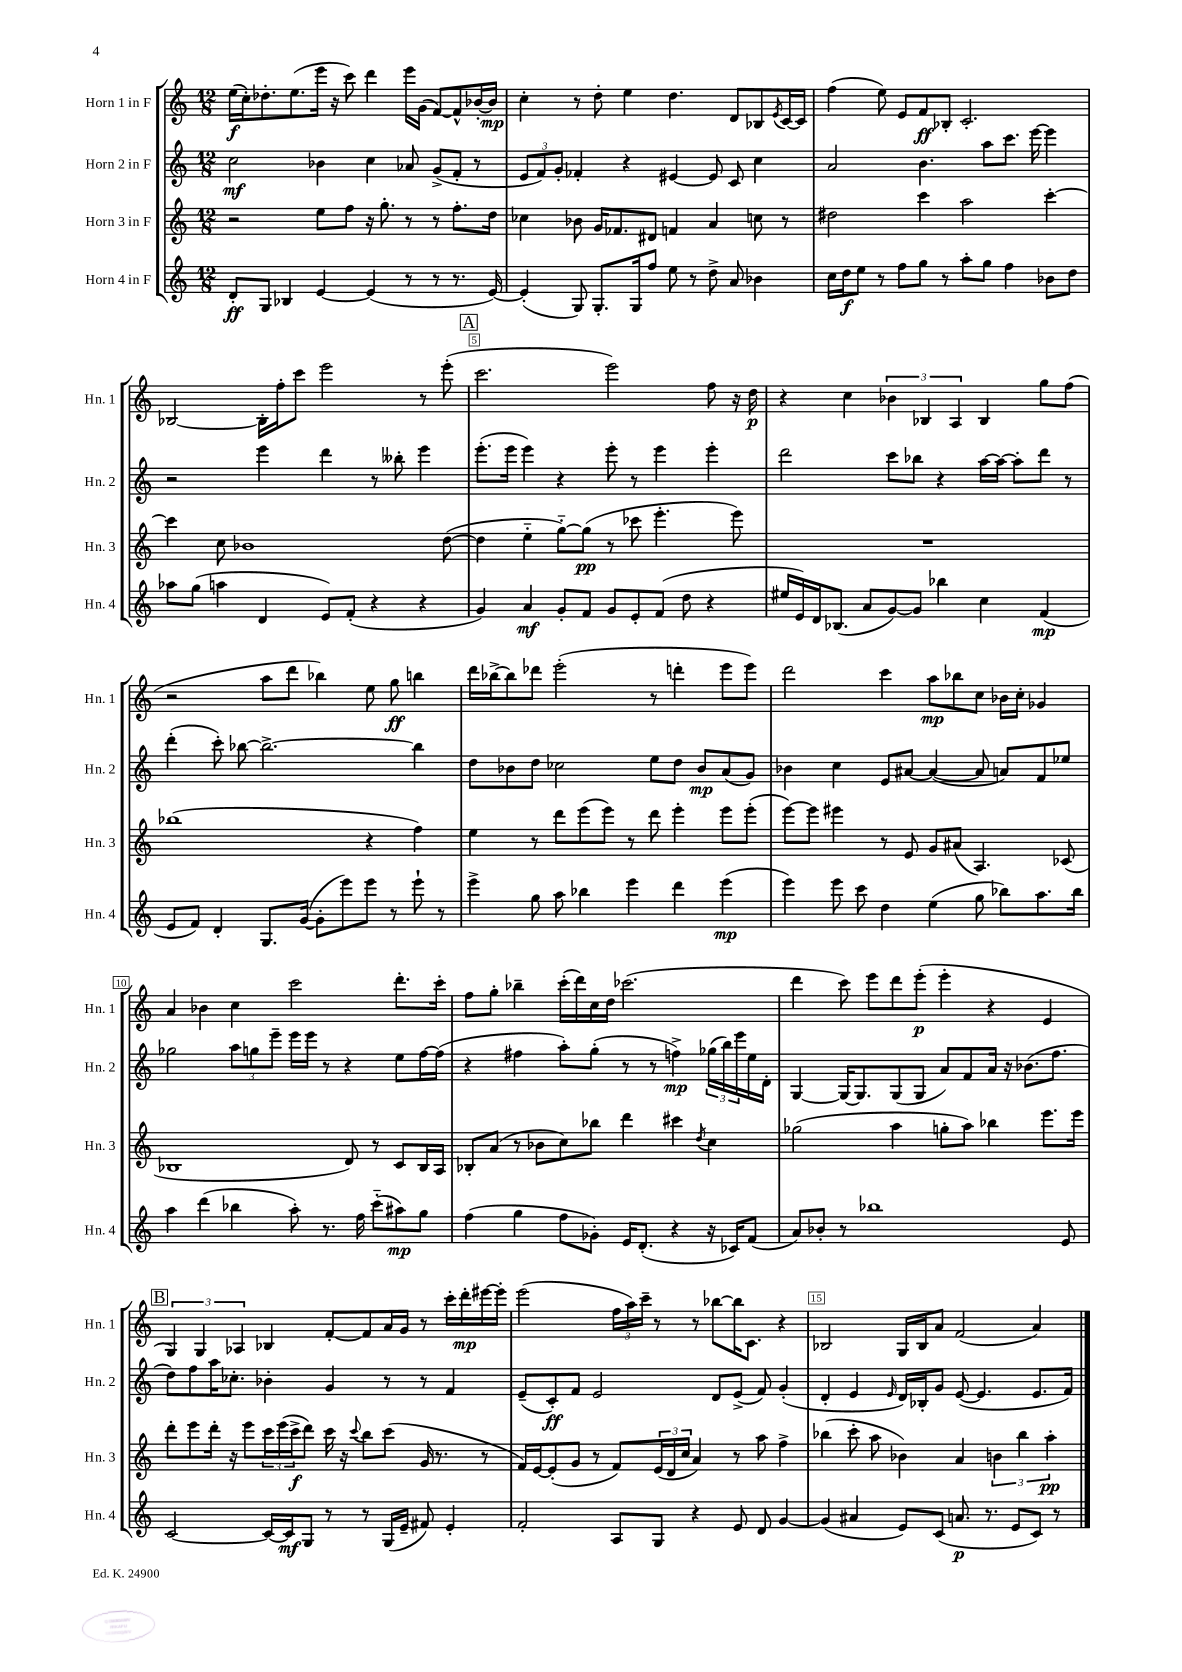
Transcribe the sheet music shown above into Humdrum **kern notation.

**kern	**dynam	**kern	**dynam	**kern	**dynam	**kern	**dynam
*part4	*part4	*part3	*part3	*part2	*part2	*part1	*part1
*staff4	*staff4	*staff3	*staff3	*staff2	*staff2	*staff1	*staff1
*I"Horn 4 in F	*	*I"Horn 3 in F	*	*I"Horn 2 in F	*	*I"Horn 1 in F	*
*I'Hn. 4	*	*I'Hn. 3	*	*I'Hn. 2	*	*I'Hn. 1	*
*clefG2	*	*clefG2	*	*clefG2	*	*clefG2	*
*k[]	*	*k[]	*	*k[]	*	*k[]	*
*M12/8	*	*M12/8	*	*M12/8	*	*M12/8	*
=1	=1	=1	=1	=1	=1	=1	=1
8d'/L	ff	2r	.	2cc\	mf	(16ee\LL	f
.	.	.	.	.	.	16cc'\J)	.
8G/J	.	.	.	.	.	8.dd-X'\	.
4B-X/	.	.	.	.	.	.	.
.	.	.	.	.	.	(8.ee\	.
[4e/	.	8ee\L	.	4b-X\	.	16eee\Jk	.
.	.	.	.	.	.	16r	.
.	.	8ff\J	.	.	.	8ccc\)	.
(4e/]	.	16r	.	4cc\	.	4ddd\	.
.	.	8.gg'\	.	.	.	.	.
8r	.	8r	.	8a-X/	.	16eee\LL	.
.	.	.	.	.	.	(16g\JJ	.
8r	.	8r	.	(8g^/L	.	[8f/L)	.
8.r	.	8.ff'\L	.	8f'/J	.	8f^^/]	.
.	.	.	.	8r	.	[16b-X'/L	.
[16e/)	.	16dd\Jk	.	.	.	16b-/JJ]	mp
=2	=2	=2	=2	=2	=2	=2	=2
(4e'/]	.	4cc-X\	.	12e/L	.	4cc'\	.
.	.	.	.	12f/)	.	.	.
.	.	.	.	12g'/J	.	.	.
8G/)	.	8b-X\	.	4f-X'/	.	8r	.
8.G'/L	.	16g/KL	.	.	.	8dd'\	.
.	.	8.f-X/	.	.	.	.	.
.	.	.	.	4r	.	4ee\	.
16G/k	.	.	.	.	.	.	.
8ff/J	.	8d#X/J	.	.	.	.	.
8ee\	.	4fn/	.	[4e#X/	.	4.dd\	.
8r	.	.	.	.	.	.	.
8dd^\	.	4a/	.	8e#/]	.	.	.
8a/	.	.	.	8c/	.	8d/L	.
4b-X\	.	8ccn\	.	4cc\	.	8B-X/	.
.	.	.	.	.	.	8qe/	.
.	.	8r	.	.	.	[16c/L	.
.	.	.	.	.	.	16c/JJ]	.
=3	=3	=3	=3	=3	=3	=3	=3
16cc\LL	.	2dd#X\	.	2a/	.	(4ff\	.
16dd\J	f	.	.	.	.	.	.
8ee\J	.	.	.	.	.	.	.
8r	.	.	.	.	.	8ee\)	.
8ff\L	.	.	.	.	.	8e/L	.
8gg\J	.	4ccc\	.	4.b\	.	8f/	ff
8r	.	.	.	.	.	8B-X'/J	.
8aa'\L	.	2aa\	.	.	.	2.c'/	.
8gg\J	.	.	.	8aa\L	.	.	.
4ff\	.	.	.	8.ccc\J	.	.	.
.	.	.	.	[16eee\	.	.	.
8b-X\L	.	[4ccc'\	.	4eee\]	.	.	.
8dd\J	.	.	.	.	.	.	.
!!LO:LB:g=z
=4	=4	=4	=4	=4	=4	=4	=4
8aa-X\L	.	4ccc\]	.	2r	.	[2B-X/	.
(8gg\J	.	.	.	.	.	.	.
4aan\	.	8cc\	.	.	.	.	.
.	.	1b-X	.	.	.	.	.
4d/	.	.	.	4eee\	.	16B-'\LL]	.
.	.	.	.	.	.	16ff'\J	.
.	.	.	.	.	.	8ccc\J	.
8e/L)	.	.	.	4ddd\	.	2eee\	.
(8f'/J	.	.	.	.	.	.	.
4r	.	.	.	8r	.	.	.
.	.	.	.	8bb--X'\	.	.	.
4r	.	.	.	4eee\	.	8r	.
.	.	([8dd\	.	.	.	(8eee'\	.
!!LO:REH:place=s1:t=A
=5	=5	=5	=5	=5	=5	=5	=5
4g/)	.	4dd\]	.	(8.eee'\L	.	2.ccc\	.
.	.	.	.	16eee\Jk	.	.	.
4a/	mf	4ee\	.	4eee\)	.	.	.
8g'/L	.	[8gg\L)	.	4r	.	.	.
8f/J	.	(8gg\J]	pp	.	.	.	.
8g/L	.	8r	.	8eee'\	.	2eee\)	.
8e'/	.	8ccc-X\	.	8r	.	.	.
(8f/J	.	4.eee'\	.	4eee\	.	.	.
8dd\	.	.	.	.	.	.	.
4r	.	.	.	4eee'\	.	8ff\	.
.	.	8eee\)	.	.	.	16r	.
.	.	.	.	.	.	16dd\	p
=6	=6	=6	=6	=6	=6	=6	=6
16ee#X/LL	.	1.r	.	2ddd\	.	4r	.
16e/)	.	.	.	.	.	.	.
16d/J	.	.	.	.	.	.	.
(8.B-X/J	.	.	.	.	.	.	.
.	.	.	.	.	.	4cc\	.
8a/L	.	.	.	.	.	.	.
[8g/)	.	.	.	8ccc\L	.	6b-X\	.
8g/J]	.	.	.	8bb-X\J	.	.	.
.	.	.	.	.	.	6B-X/	.
4bb-X\	.	.	.	4r	.	.	.
.	.	.	.	.	.	6A/	.
4cc\	.	.	.	[16aa\LL	.	4B-/	.
.	.	.	.	16aa\JJ_	.	.	.
.	.	.	.	8aa'\L]	.	.	.
(4f/	mp	.	.	8ddd\J	.	8gg\L	.
.	.	.	.	8r	.	(8ff\J	.
!!LO:LB:g=z
=7	=7	=7	=7	=7	=7	=7	=7
8e/L	.	(1bb-X	.	(4ddd'\	.	2r	.
8f/J)	.	.	.	.	.	.	.
4d'/	.	.	.	8ccc'\)	.	.	.
.	.	.	.	[8bb-X\	.	.	.
8.G/L	.	.	.	2.bb-^\_	.	8aa\L	.
.	.	.	.	.	.	8ddd\J	.
([16g/Jk	.	.	.	.	.	.	.
8g'\L]	.	.	.	.	.	4bb-X\)	.
8eee\)	.	.	.	.	.	.	.
8eee\J	.	4r	.	.	.	8ee\	.
8r	.	.	.	.	.	8gg\	ff
8eee`\	.	4ff\)	.	4bb-\]	.	4bbn\	.
8r	.	.	.	.	.	.	.
=8	=8	=8	=8	=8	=8	=8	=8
4eee^\	.	4ee\	.	8dd\L	.	16ddd\LL	.
.	.	.	.	.	.	[16bb-X^\J	.
.	.	.	.	8b-X\	.	8bb-\]	.
8gg\	.	8r	.	8dd\J	.	8ddd-X\J	.
8aa\	.	8ddd\L	.	2cc-X\	.	(2eee'\	.
4bb-X\	.	(8eee\	.	.	.	.	.
.	.	8eee\J)	.	.	.	.	.
4eee\	.	8r	.	.	.	.	.
.	.	8ddd\	.	8ee\L	.	8r	.
4ddd\	.	4eee'\	.	8dd\J	.	4dddn'\	.
.	.	.	.	8b-/L	mp	.	.
(4eee\	mp	8eee\L	.	(8a/	.	8eee\L	.
.	.	(8eee'\J	.	8g/J)	.	8eee\J)	.
=9	=9	=9	=9	=9	=9	=9	=9
4eee\)	.	[8eee\L)	.	4b-X\	.	2ddd\	.
.	.	8eee\J]	.	.	.	.	.
8eee\	.	4eee#X\	.	4cc\	.	.	.
8ccc\	.	.	.	.	.	.	.
4dd\	.	8r	.	8e/L	.	4ccc\	.
.	.	8e/	.	[8a#X/J	.	.	.
(4ee\	.	8g/L	.	(4a#/_	.	8aa\L	mp
.	.	(8a#X/J	.	.	.	8bb-X\	.
8gg\	.	4.A/)	.	8a#/]	.	8cc\J	.
8bb-X\L)	.	.	.	8an/L)	.	16b-X\LL	.
.	.	.	.	.	.	16cc'\JJ	.
8.aa\	.	.	.	8f/	.	4g-X/	.
.	.	(8c-X/	.	8ee-X/J	.	.	.
16bb-\Jk	.	.	.	.	.	.	.
!!LO:LB:g=z
=10	=10	=10	=10	=10	=10	=10	=10
4aa\	.	1B-X	.	2gg-X\	.	4a/	.
(4ddd\	.	.	.	.	.	4b-X\	.
4bb-X\	.	.	.	12aa\L	.	4cc\	.
.	.	.	.	12ggn\	.	.	.
.	.	.	.	12eee~\J	.	.	.
8aa'\)	.	.	.	16eee\LL	.	2ccc\	.
.	.	.	.	16eee\JJ	.	.	.
8.r	.	.	.	8r	.	.	.
.	.	8d/)	.	4r	.	.	.
16ff\	.	.	.	.	.	.	.
(8ccc\L	.	8r	.	.	.	.	.
8aa#X\)	mp	8c/L	.	8ee\L	.	8.ddd'\L	.
8gg\J	.	16B-/L	.	[16ff\L	.	.	.
.	.	16A/JJ	.	(16ff\JJ]	.	16ccc'\Jk	.
=11	=11	=11	=11	=11	=11	=11	=11
(4ff\	.	8B-X'/L	.	4r	.	8ff\L	.
.	.	(8a/J	.	.	.	8gg'\J	.
4gg\	.	8r	.	4ff#X\	.	4bb-X~\	.
.	.	8b-X\L	.	.	.	.	.
8ff\L	.	8cc\)	.	8aa'\L)	.	(16ccc'\LL	.
.	.	.	.	.	.	16ddd\)	.
8g-X'\J)	.	8bb-X\J	.	(8gg'\J	.	16cc\	.
.	.	.	.	.	.	16dd\JJ	.
16e/KL	.	4ddd\	.	8r	.	(2.ccc-X\	.
(8.d'/J	.	.	.	.	.	.	.
.	.	.	.	8r	.	.	.
4r	.	4ccc#X\	.	4ffn^\)	mp	.	.
.	.	8qdd/	.	.	.	.	.
16r	.	4cc\	.	(24gg-X\LL	.	.	.
.	.	.	.	24bb\)	.	.	.
16c-X/KL)	.	.	.	.	.	.	.
.	.	.	.	24eee\	.	.	.
(8f/J	.	.	.	16ee\	.	.	.
.	.	.	.	16d'\JJ	.	.	.
=12	=12	=12	=12	=12	=12	=12	=12
8a/L)	.	(2gg-X\	.	[4G/	.	4ddd\	.
8b-X'/J	.	.	.	.	.	.	.
8r	.	.	.	16G/KL_	.	8ccc\)	.
.	.	.	.	8.G/]	.	.	.
1bb-X	.	.	.	.	.	8eee\L	.
.	.	4aa\	.	(8G/	.	8ddd\	.
.	.	.	.	8G/J	.	(8eee'\J	p
.	.	8ggn'\L	.	8a/L)	.	4eee'\	.
.	.	8aa\J)	.	8f/	.	.	.
.	.	4bb-X\	.	16a/Jk	.	4r	.
.	.	.	.	16r	.	.	.
.	.	.	.	(8.b-X\L	.	.	.
.	.	8.eee\L	.	.	.	4e/	.
.	.	.	.	8.ff\J	.	.	.
8e/	.	.	.	.	.	.	.
.	.	16eee\Jk	.	.	.	.	.
!!LO:LB:g=z
!!LO:REH:place=s1:t=B
=13	=13	=13	=13	=13	=13	=13	=13
[2c/	.	8ddd'\L	.	8dd\L)	.	6G/)	.
.	.	8eee\	.	8ff\	.	.	.
.	.	.	.	.	.	6G/	.
.	.	16ddd'\Jk	.	16aa\K	.	.	.
.	.	16r	.	8.cc-X'\J	.	.	.
.	.	.	.	.	.	6A-X/	.
.	.	8eee\L	.	.	.	.	.
16c/LL_	.	24ccc\L	.	4b-X'\	.	4B-X/	.
.	.	(24eee\	.	.	.	.	.
16c/J]	mf	.	.	.	.	.	.
.	.	24ccc^\J	f	.	.	.	.
8G/J	.	8ddd\J)	.	.	.	.	.
8r	.	16ccc\	.	4g/	.	[8f'/L	.
.	.	16r	.	.	.	.	.
.	.	8qqccc/	.	.	.	.	.
8r	.	8bb\L	.	.	.	8f/]	.
(16G/LL	.	(8ccc\J	.	8r	.	16a/L	.
16e~/JJ	.	.	.	.	.	16g/JJ	.
8f#X/)	.	16g/	.	8r	.	8r	.
.	.	8.r	.	.	.	.	.
4e'/	.	.	.	4f/	.	16ccc'\LL	.
.	.	.	.	.	.	16ddd'\	mp
.	.	8r	.	.	.	[16eee#X\	.
.	.	.	.	.	.	16eee#'\JJ]	.
=14	=14	=14	=14	=14	=14	=14	=14
2f'/	.	16f/LL)	.	(8e~/L	.	(2eee\	.
.	.	[16e/J	.	.	.	.	.
.	.	(8e'/]	.	8c'/)	ff	.	.
.	.	8g/J	.	8f/J	.	.	.
.	.	8r	.	2e/	.	.	.
8A/L	.	8f/L)	.	.	.	24ff\LL	.
.	.	.	.	.	.	24aa\)	.
.	.	.	.	.	.	24ccc~\JJ	.
8G/J	.	(24e/L	.	.	.	8r	.
.	.	24d/	.	.	.	.	.
.	.	24cc/JJ	.	.	.	.	.
4r	.	4a/)	.	.	.	8r	.
.	.	.	.	8d/L	.	[8bb-X\L	.
8e/	.	8r	.	(8e^/J	.	16bb-\K]	.
.	.	.	.	.	.	8.c\J	.
8d/	.	8aa\	.	8f/)	.	.	.
[4g/	.	4ff^\	.	(4g'/	.	4r	.
=15	=15	=15	=15	=15	=15	=15	=15
(4g/]	.	(4bb-X\	.	4d'/	.	2B-X/	.
4a#X/	.	8ccc'\	.	4e/	.	.	.
.	.	8aa\	.	.	.	.	.
.	.	.	.	16qqe/	.	.	.
8e/L)	.	4b-X\)	.	16d/LL)	.	16G/LL	.
.	.	.	.	16B-X'/J	.	16B-/J	.
(8c/J	.	.	.	8g/J	.	8a/J	.
8.an/	p	4a/	.	([8e/	.	(2f/	.
.	.	.	.	4.e/]	.	.	.
8.r	.	.	.	.	.	.	.
.	.	6bn\	.	.	.	.	.
8e/L	.	.	.	.	.	.	.
.	.	6bb-\	.	.	.	.	.
8c/J)	.	.	.	8.e/L	.	4a/)	.
.	.	6aa'\	pp	.	.	.	.
8r	.	.	.	.	.	.	.
.	.	.	.	16f/Jk)	.	.	.
==	==	==	==	==	==	==	==
*-	*-	*-	*-	*-	*-	*-	*-
